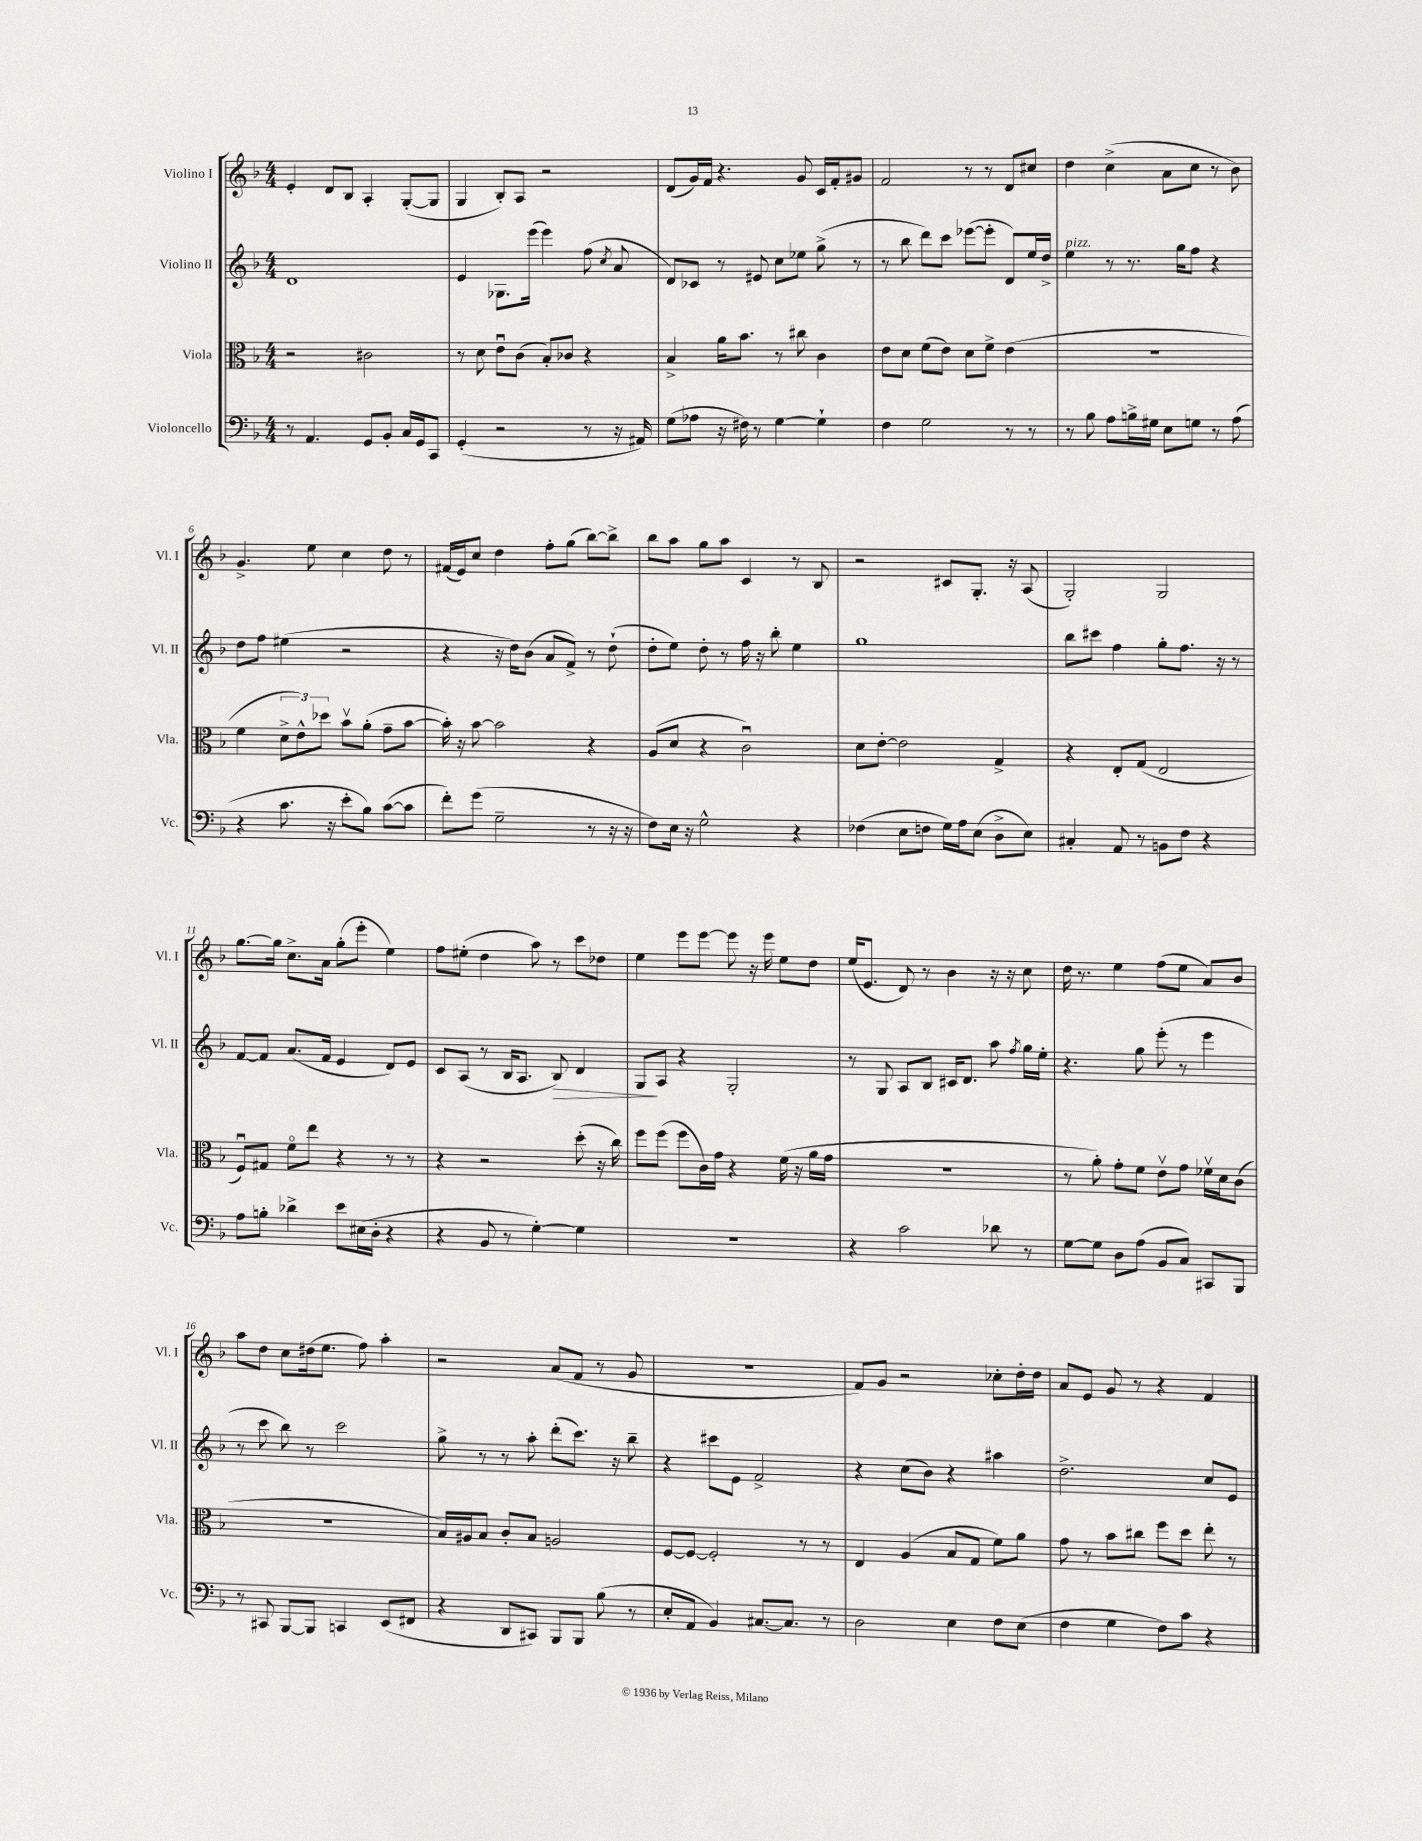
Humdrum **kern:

**kern	**kern	**kern	**kern
*staff4	*staff3	*staff2	*staff1
*clefF4	*clefC3	*clefG2	*clefG2
*k[b-]	*k[b-]	*k[b-]	*k[b-]
*M4/4	*M4/4	*M4/4	*M4/4
8r	2r	1d	4e'
4.AA	.	.	.
.	.	.	8d
.	.	.	8B-
8GG	2c#	.	4A'
8BB-'	.	.	.
16C	.	.	([8G'
16GG	.	.	.
8CC	.	.	8G]
=	=	=	=
(4GG'	8r	4e	4G
.	8d	.	.
2r	8eu	8.G-	8B-')
.	(8c	.	8A
.	.	(16eee	.
.	8B-')	4eee)	2r
.	8c-	.	.
8r	4r	(8ff	.
.	.	8qcc	.
16r	.	8a	.
16AA#)	.	.	.
=	=	=	=
(8G	4B-^	8d)	(8d
8A-	.	8c-	16g)
.	.	.	16f
16r	16a	8r	4.r
16F#)	8.b-	.	.
8r	.	8e#	.
[4G	8r	8cc	.
.	8cc#	8ee-	8g
4G`]	4c	(8gg^	16c
.	.	.	16f'
.	.	8r	8g#
=	=	=	=
4F	8e	8r	2f
.	8d	8bb-	.
2G	(8f	8ddd)	.
.	8e)	8ccc	.
.	8d	([8eee-	8r
.	8f^	8eee-']	8r
8r	(4e	8d)	8d
8r	.	16ee	8cc#
.	.	16dd^	.
=	=	=	=
8r	1r	4ee	4dd
8B-	.	.	.
8A	.	8r	(4cc^
16B^	.	8.r	.
16G#	.	.	.
8E	.	.	8a
.	.	16gg	.
8G	.	8ff	8cc
8r	.	4r	8r
(8A	.	.	8b-)
=	=	=	=
4r	4f	8dd	4.g^
.	.	8ff	.
8.c	12d^	(4ee#	.
.	12e^^)	.	.
.	.	.	8ee
.	12dd-	.	.
16r	.	.	.
8e'	8b-v	2r	4cc
8B-)	(8a'	.	.
([8c	8g~	.	8dd
8c]	[8b-	.	8r
=	=	=	=
8f')	16b-'])	4r	(16f#
.	16r	.	16e)
(8g	[8b-	.	8cc
2G~	2b-]	16r	4dd
.	.	16dd)	.
.	.	(8b-	.
.	.	8a	8ff'
.	.	8f^)	(8gg
8r	4r	8r	[8bb-)
16r	.	(8dd`	8bb-^]
16r	.	.	.
=	=	=	=
8F)	(8A	8dd'	8bb-
16E	8d	8ee)	8aa
16r	.	.	.
2G^^	4r	8dd'	8gg
.	.	8r	8aa
.	2cu)	16ff	4c
.	.	16r	.
.	.	8bb-'	.
4r	.	4ee	8r
.	.	.	8B-
=	=	=	=
(4F-	8d	1gg	2r
.	[8e'	.	.
8E	2e]	.	.
8F	.	.	.
16G)	.	.	8c#
16A	.	.	.
(8E	.	.	8.G'
8D^	4G^	.	.
.	.	.	16r
8E)	.	.	(8A
=	=	=	=
4C#'	4r	8bb-	2G')
.	.	8ccc#	.
8AA	8E'	4ff	.
8r	(8G	.	.
8BB	2E	8gg'	2G
8F	.	8.ff	.
4r	.	.	.
.	.	16r	.
.	.	8r	.
=	=	=	=
8A	8Fu)	[8f	[8.gg
8B'	8G#	8f]	.
.	.	.	16gg]
4d-^	8fo	(8.a	8.cc^
.	8ee	.	.
.	.	16f	16a
8e	4r	4e	(8gg'
(16E#	.	.	8eee'
16D'	.	.	.
4r	8r	8d)	4ee)
.	8r	8e	.
=	=	=	=
4r	4r	8c	8ff
.	.	(8A	(8ee#'
8BB-	2r	8r	4dd
8r	.	16B-	.
.	.	8.A	.
[4G')	.	.	8aa)
.	.	8B-)	8r
4G]	(8dd'	4d	8ccc
.	16r	.	8dd-
.	16cc)	.	.
=	=	=	=
1r	8ff	8G	4ee
.	(8ff	8A	.
.	8ff	4r	8eee
.	16c)	.	[8eee
.	16g	.	.
.	4r	2G'	8eee]
.	.	.	16r
.	.	.	16eee
.	(16f	.	8ee
.	16r	.	.
.	16a	.	8dd
.	16g	.	.
=	=	=	=
4r	1r	8r	(16ee
.	.	.	8.e
.	.	8G	.
2c	.	8A	8d)
.	.	8B-	8r
.	.	16c#	4b-
.	.	8.d	.
8d-	.	8aa	16r
.	.	.	16r
.	.	8qff	.
8r	.	16gg	8cc
.	.	16ee'	.
=	=	=	=
[8G	8r	4.r	16dd
.	.	.	8.r
8G]	8a')	.	.
8D	8g'	.	4ee
(8A	8f	8gg	.
8BB-	8ev	(8eee'	(8ff
8C)	8g	8r	8ee
8CC#	16f-v	4eee	8a)
.	16d	.	.
8BBB-	(8c	.	8b-
=	=	=	=
8r	1r	8r	8aa
8CC#	.	8ccc	8dd
[8BBB-	.	8bb-)	8cc
8BBB-]	.	8r	(16dd#
.	.	.	8.ee
4CC	.	2ccc	.
.	.	.	8ff)
(8EE	.	.	4aa'
8FF#	.	.	.
=	=	=	=
4r	16B-)	8gg^	2r
.	16A#	.	.
.	8B-	8r	.
8DD	8c'	8r	.
8CC#)	8B-	8aa'	.
8BBB-	2A	(8ddd'	(8a
8BBB-	.	8.ccc)	8f
(8B-	.	.	8r
.	.	16r	.
8r	.	8bb-~	8g
=	=	=	=
8E'	[8F	4r	1r
8AA	8F_	.	.
4BB-)	2F']	8ccc#	.
.	.	8e	.
[8.C#	.	2f^	.
8.C#]	.	.	.
.	8r	.	.
8r	8r	.	.
=	=	=	=
2D	4E	4r	8f)
.	.	.	8g
.	(4A	(8cc	2r
.	.	8b-)	.
4E	8B-	4r	.
.	8G	.	.
8F	8f)	4aa#	8cc-'
(8E	8a	.	16dd'
.	.	.	16dd
=	=	=	=
4F	8g	2.dd^	8a
.	8r	.	8e
4G	8b-	.	8g
.	8cc#	.	8r
8F)	8ff	.	4r
8c	8dd	.	.
4r	8ee'	8cc	4f
.	8r	8e	.
==	==	==	==
*-	*-	*-	*-
